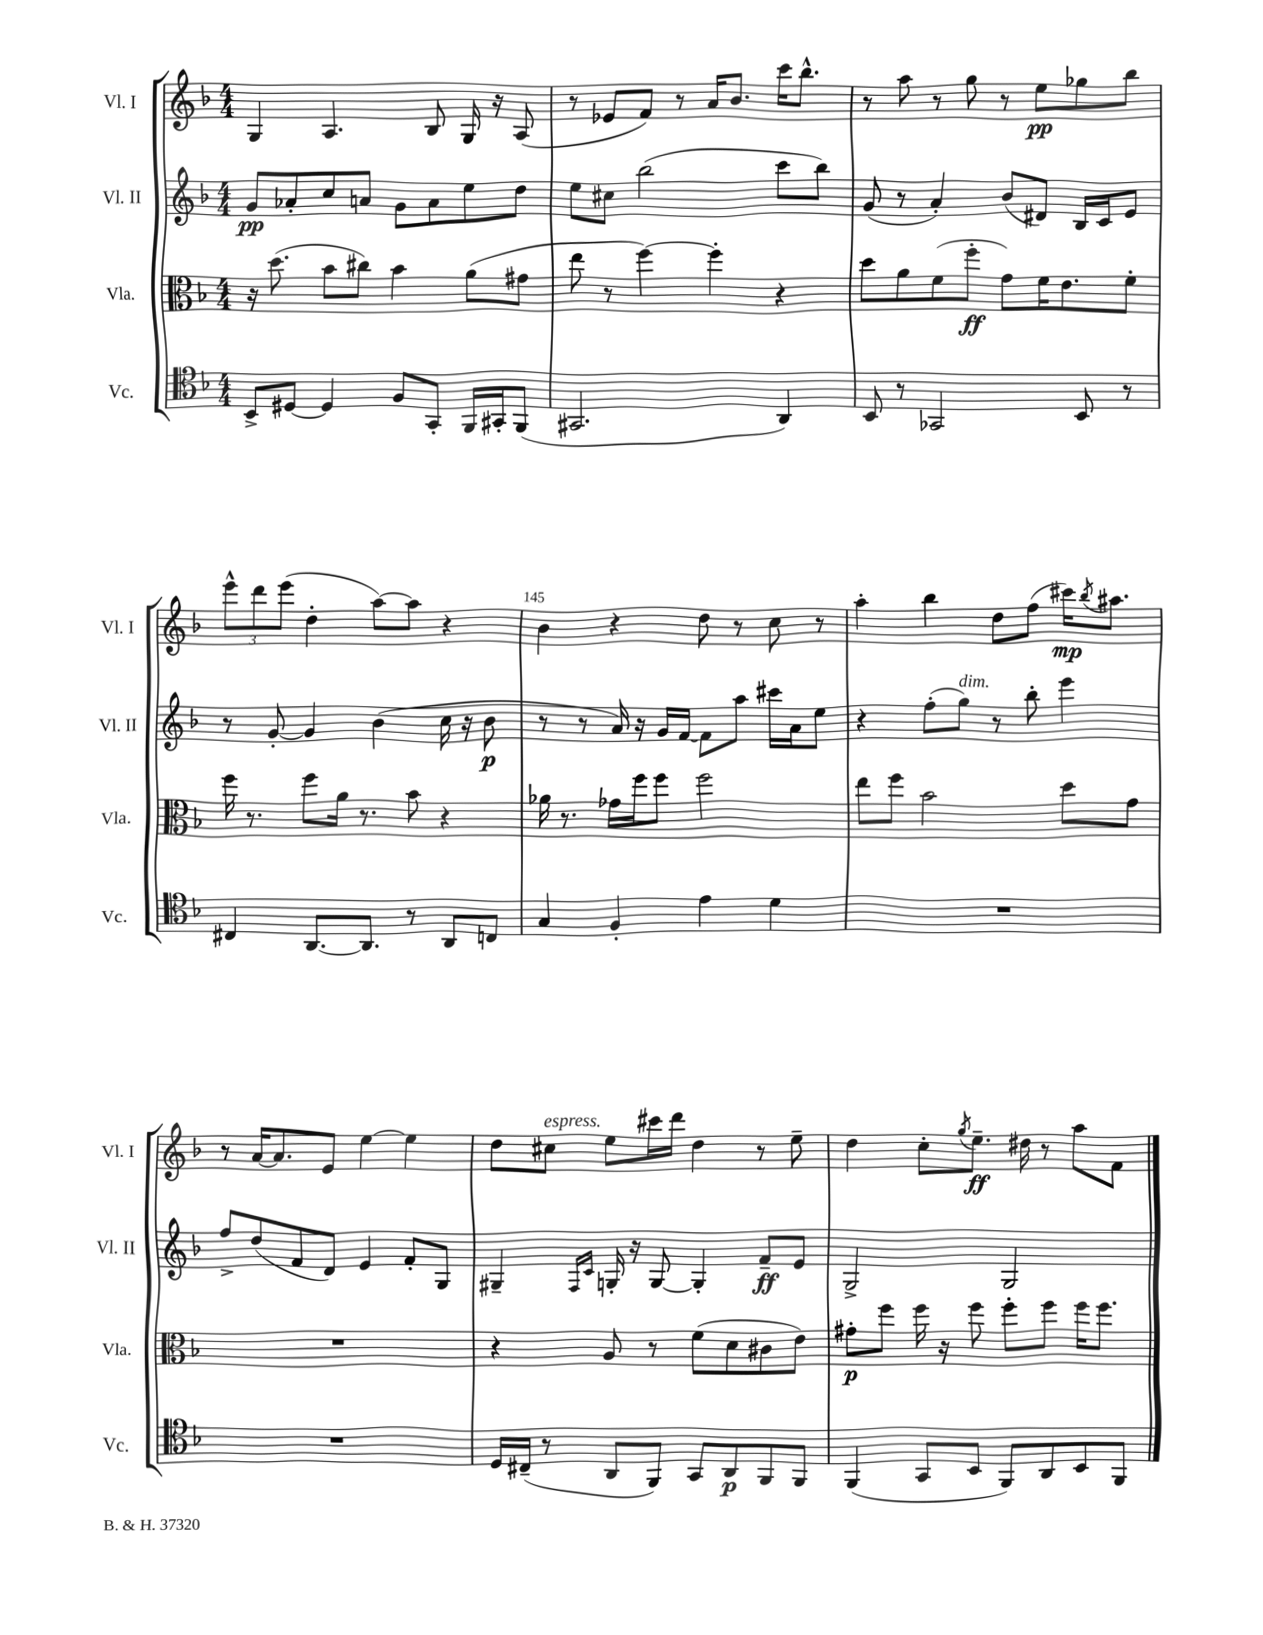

**kern	**dynam	**kern	**dynam	**kern	**dynam	**kern	**dynam
*part4	*part4	*part3	*part3	*part2	*part2	*part1	*part1
*staff4	*staff4	*staff3	*staff3	*staff2	*staff2	*staff1	*staff1
*I"Vc.	*	*I"Vla.	*	*I"Vl. II	*	*I"Vl. I	*
*I'Vc.	*	*I'Vla.	*	*I'Vl. II	*	*I'Vl. I	*
*clefC4	*	*clefC3	*	*clefG2	*	*clefG2	*
*k[b-]	*	*k[b-]	*	*k[b-]	*	*k[b-]	*
*M4/4	*	*M4/4	*	*M4/4	*	*M4/4	*
=141	=141	=141	=141	=141	=141	=141	=141
8BB-^/L	.	16r	.	8g/L	pp	4G/	.
.	.	(8.dd\	.	.	.	.	.
[8D#X/J	.	.	.	8a-X'/	.	.	.
4D#/]	.	8b-\L	.	8cc/	.	4.A/	.
.	.	8cc#X\J)	.	8an/J	.	.	.
8F/L	.	4b-\	.	8g\L	.	.	.
8GG'/J	.	.	.	8a\	.	8B-/	.
16FF/LL	.	(8a\L	.	8ee\	.	16G/	.
16GG#X'/J	.	.	.	.	.	16r	.
(8FF/J	.	8g#X\J	.	8dd\J	.	(8A/	.
=142	=142	=142	=142	=142	=142	=142	=142
2.GG#X/	.	8ee\	.	8ee\L	.	8r	.
.	.	8r	.	8cc#X\J	.	8e-X/L	.
.	.	[4ff\)	.	(2bb-\	.	8f/J)	.
.	.	.	.	.	.	8r	.
.	.	4ff'\]	.	.	.	16a/KL	.
.	.	.	.	.	.	8.b-/J	.
4AA/)	.	4r	.	8ccc\L	.	16ccc\KL	.
.	.	.	.	.	.	8.bb-^^\J	.
.	.	.	.	8bb-\J)	.	.	.
=143	=143	=143	=143	=143	=143	=143	=143
8BB-/	.	8dd\L	.	(8g/	.	8r	.
8r	.	8a\	.	8r	.	8aa\	.
2GG-X/	.	(8f\	.	4a'/)	.	8r	.
.	.	8ff'\J	ff	.	.	8gg\	.
.	.	8g\L)	.	(8b-/L	.	8r	.
.	.	16f\K	.	8d#X/J)	.	8ee\L	pp
.	.	8.e\	.	.	.	.	.
8BB-/	.	.	.	16B-/LL	.	8gg-X\	.
.	.	.	.	16c/J	.	.	.
8r	.	8f'\J	.	8e/J	.	8bb-\J	.
!!LO:LB:g=z
=144	=144	=144	=144	=144	=144	=144	=144
4C#X/	.	16ff\	.	8r	.	12eee^^\L	.
.	.	8.r	.	.	.	.	.
.	.	.	.	.	.	12ddd\	.
.	.	.	.	[8g'/	.	.	.
.	.	.	.	.	.	(12eee\J	.
[8.AA/L	.	8ff\L	.	4g/]	.	4dd'\	.
.	.	16a\Jk	.	.	.	.	.
8.AA/J]	.	8.r	.	.	.	.	.
.	.	.	.	(4b-\	.	[8aa\L)	.
8r	.	8b-\	.	.	.	8aa\J]	.
8AA/L	.	4r	.	16cc\	.	4r	.
.	.	.	.	16r	.	.	.
8Cn/J	.	.	.	8b-\	p	.	.
=145	=145	=145	=145	=145	=145	=145	=145
4G/	.	16a-X\	.	8r	.	4b-\	.
.	.	8.r	.	.	.	.	.
.	.	.	.	8r	.	.	.
4F'/	.	16g-X\LL	.	16a/)	.	4r	.
.	.	16ff\J	.	16r	.	.	.
.	.	8ff\J	.	16g/LL	.	.	.
.	.	.	.	[16f/JJ	.	.	.
4e\	.	2ff\	.	8f\L]	.	8dd\	.
.	.	.	.	8aa\J	.	8r	.
4d\	.	.	.	16ccc#X\LL	.	8cc\	.
.	.	.	.	16a\J	.	.	.
.	.	.	.	8ee\J	.	8r	.
=146	=146	=146	=146	=146	=146	=146	=146
1r	.	8ee\L	.	4r	.	4aa'\	.
.	.	8ff\J	.	.	.	.	.
.	.	2b-\	.	(8ff'\L	.	4bb-\	.
!	!	!	!	!LO:TX:a:i:t=dim.	!	!	!
.	.	.	.	8gg\J)	.	.	.
.	.	.	.	8r	.	8dd\L	.
.	.	.	.	8bb-'\	.	(8ff\J	.
.	.	8dd\L	.	4eee\	.	16ccc#X\KL)	mp
.	.	.	.	.	.	8qbb-/	.
.	.	.	.	.	.	8.aa#X\J	.
.	.	8g\J	.	.	.	.	.
!!LO:LB:g=z
=147	=147	=147	=147	=147	=147	=147	=147
1r	.	1r	.	8ff^/L	.	8r	.
.	.	.	.	(8dd/	.	[16a/KL	.
.	.	.	.	.	.	8.a/]	.
.	.	.	.	8f/	.	.	.
.	.	.	.	8d/J)	.	8e/J	.
.	.	.	.	4e/	.	[4ee\	.
.	.	.	.	8f'/L	.	4ee\]	.
.	.	.	.	8G/J	.	.	.
=148	=148	=148	=148	=148	=148	=148	=148
16D/LL	.	4r	.	4G#X~/	.	8dd\L	.
(16C#X~/JJ	.	.	.	.	.	.	.
!	!	!	!	!	!	!LO:TX:a:i:t=espress.	!
8r	.	.	.	.	.	8cc#X\J	.
.	.	.	.	16qqF/LL	.	.	.
.	.	.	.	16qqc/JJ	.	.	.
8AA/L	.	8A/	.	16Gn'/	.	8ee\L	.
.	.	.	.	16r	.	.	.
8FF/J)	.	8r	.	[8G/	.	16ccc#X\L	.
.	.	.	.	.	.	16ddd\JJ	.
8GG/L	.	(8f\L	.	4G'/]	.	4dd\	.
8AA/	p	8d\	.	.	.	.	.
8FF/	.	8c#X\	.	8f~/L	ff	8r	.
8FF/J	.	8e\J)	.	8e/J	.	8ee~\	.
=149	=149	=149	=149	=149	=149	=149	=149
(4FF/	.	8g#X'\L	p	2G^/	.	4dd\	.
.	.	8ff\J	.	.	.	.	.
8GG/L	.	16ff\	.	.	.	8cc'\L	.
.	.	16r	.	.	.	.	.
.	.	.	.	.	.	8qgg/	.
8BB-/J	.	8ff\	.	.	.	8.ee~\J	ff
8FF/L)	.	8ff'\L	.	2G/	.	.	.
.	.	.	.	.	.	16dd#X\	.
8AA/	.	8ff\J	.	.	.	8r	.
8BB-/	.	16ff\KL	.	.	.	8aa\L	.
.	.	8.ff\J	.	.	.	.	.
8FF/J	.	.	.	.	.	8f\J	.
==	==	==	==	==	==	==	==
*-	*-	*-	*-	*-	*-	*-	*-
